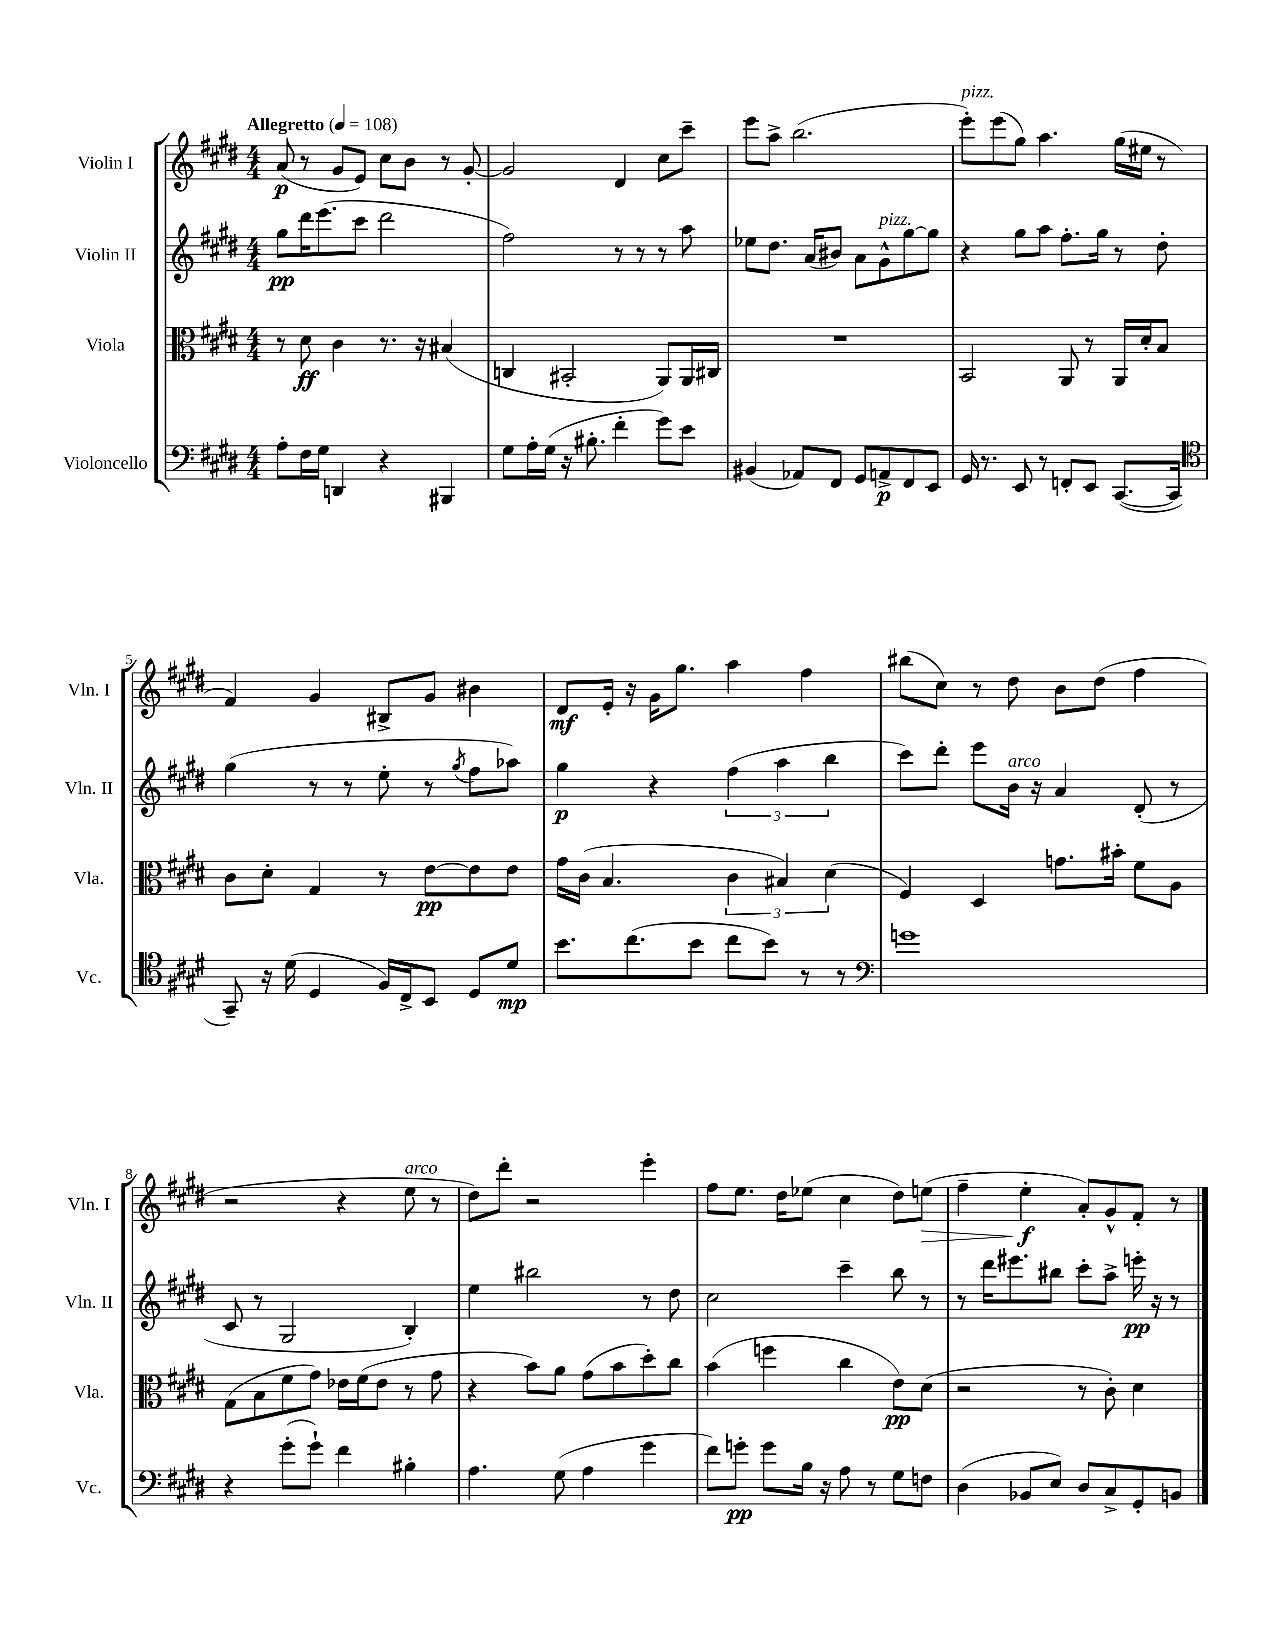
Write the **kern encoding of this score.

**kern	**kern	**kern	**kern
*staff4	*staff3	*staff2	*staff1
*clefF4	*clefC3	*clefG2	*clefG2
*k[f#c#g#d#]	*k[f#c#g#d#]	*k[f#c#g#d#]	*k[f#c#g#d#]
*M4/4	*M4/4	*M4/4	*M4/4
*MM108	*MM108	*MM108	*MM108
8A'	8r	8gg#	(8a
16F#	8d#	16ddd#	8r
16G#	.	(8.eee	.
4DD	4c#	.	8g#
.	.	8ccc#	8e)
4r	8.r	2ddd#	8cc#
.	.	.	8b
.	16r	.	.
4BBB#	(4B#	.	8r
.	.	.	[8g#'
=	=	=	=
8G#	4C	2ff#)	2g#]
16A'	.	.	.
(16G#	.	.	.
16r	2BB#'	.	.
8.B#'	.	.	.
4f#'	.	8r	4d#
.	.	8r	.
8g#)	8AA)	8r	8cc#
8e	16AA	8aa	8ccc#~
.	16C#	.	.
=	=	=	=
(4BB#	1r	8ee-	8eee
.	.	8.dd#	8aa^
8AA-)	.	.	(2.bb
.	.	(16a	.
8FF#	.	8b#)	.
8GG#	.	8a	.
8AA^	.	8g#^^	.
8FF#	.	[8gg#	.
8EE	.	8gg#]	.
=	=	=	=
16GG#	2BB	4r	8eee')
8.r	.	.	.
.	.	.	(8eee
8EE	.	8gg#	8gg#)
8r	.	8aa	4.aa
8FF'	8AA	8.ff#'	.
8EE	8r	.	.
.	.	16gg#	.
([8.CC#	16AA	8r	(16gg#
.	16d#'	.	16ee#
.	8B	8dd#'	8r
16CC#]	.	.	.
=	=	=	=
*clefC4	*	*	*
8GG#~)	8c#	(4gg#	4f#)
16r	8d#'	.	.
(16d#	.	.	.
4D#	4G#	8r	4g#
.	.	8r	.
16F#)	8r	8ee'	8B#^
16C#^	.	.	.
8BB	[8e	8r	8g#
.	.	8qgg#	.
8D#	8e]	8ff#	4b#
8d#	8e	8aa-)	.
=	=	=	=
8.b	16g#	4gg#	8d#
.	(16c#	.	.
.	4.B	.	16e'
(8.cc#	.	.	16r
.	.	4r	16g#
.	.	.	8.gg#
8b	.	.	.
8cc#	6c#	(6ff#	4aa
8b)	.	.	.
.	6B#)	6aa	.
8r	.	.	4ff#
.	(6d#	6bb	.
8r	.	.	.
=	=	=	=
*clefF4	*	*	*
1g	4F#)	8ccc#)	(8bb#
.	.	8ddd#'	8cc#)
.	4D#	8eee	8r
.	.	16b	8dd#
.	.	16r	.
.	8.g	4a	8b
.	.	.	(8dd#
.	16b#'	.	.
.	8f#	(8d#'	4ff#
.	8A	8r	.
=	=	=	=
4r	(8G#	8c#	2r
.	8B	8r	.
(8g#'	8f#	2G#	.
8g#`)	8g#)	.	.
4f#	16e-	.	4r
.	(16f#	.	.
.	8e-	.	.
4B#'	8r	4B')	8ee
.	8g#	.	8r
=	=	=	=
4.A	4r	4ee	8dd#)
.	.	.	8ddd#'
.	8b)	2bb#	2r
(8G#	8a	.	.
4A	(8g#	.	.
.	8b	.	.
4g#	8dd#')	8r	4eee'
.	8cc#	8dd#	.
=	=	=	=
8f#)	(4b	2cc#	8ff#
8g'	.	.	8.ee
8g	4ff	.	.
.	.	.	16dd#
16B	.	.	(8ee-
16r	.	.	.
8A	4cc#	4ccc#~	4cc#
8r	.	.	.
8G#	8e)	8bb	8dd#)
8F	(8d#	8r	(8ee
=	=	=	=
(4D#	2r	8r	4ff#~
.	.	16ddd#	.
.	.	8.eee#	.
8BB-	.	.	4ee'
8E)	.	8bb#	.
8D#	8r	8ccc#'	8a')
8C#^	8c#')	8aa^	8g#^^
8GG#'	4d#	16eee'	8f#'
.	.	16r	.
8BB	.	8r	8r
==	==	==	==
*-	*-	*-	*-
